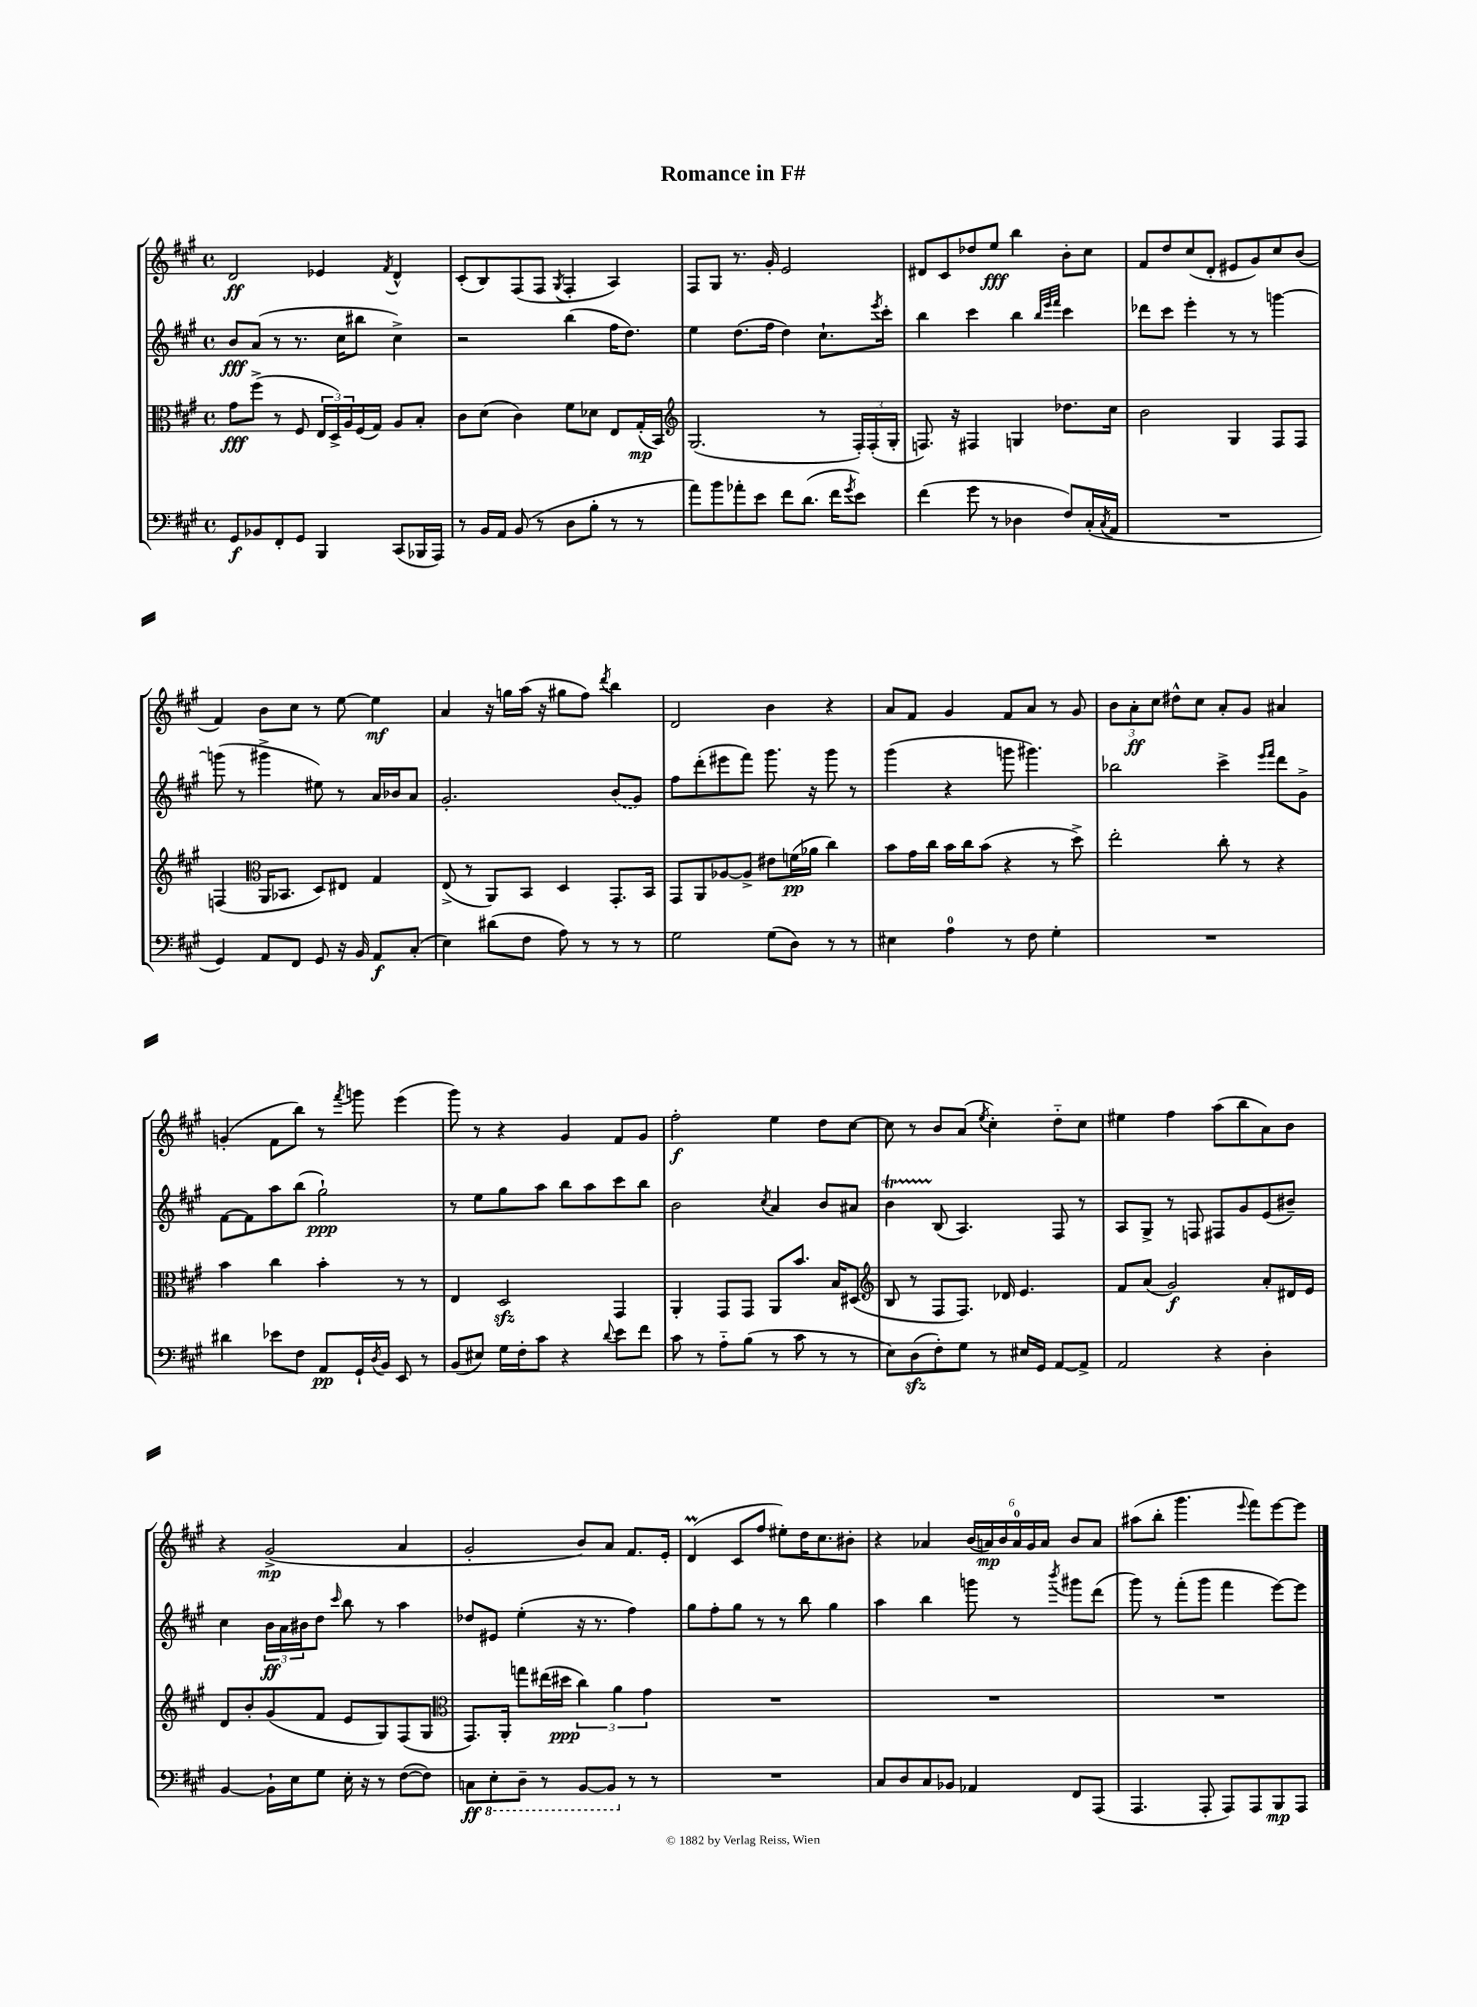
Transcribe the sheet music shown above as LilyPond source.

\header { title = "Romance in F#" }
<<
\new StaffGroup <<
\new Staff = "s0" {
    \clef treble \key a \major \defaultTimeSignature \time 4/4
    d'2\ff ees'4 \acciaccatura { fis'8 } d'4-^ |
    cis'8-.( b8) fis8( fis8 \acciaccatura { gis8 } fis4-. a4) |
    fis8 gis8 r8. gis'16-. e'2 |
    dis'8 cis'8 des''8 e''8\fff b''4 b'8-. cis''8 |
    fis'8 d''8 cis''8( d'8-. eis'8 gis'8) cis''8 b'8( |
    fis'4) b'8 cis''8 r8 e''8~ e''4\mf |
    a'4 r16 g''16 a''16( r16 gis''8 fis''8) \acciaccatura { d'''8 } b''4 |
    d'2 b'4 r4 |
    a'8 fis'8 gis'4 fis'8 a'8 r8 gis'8 |
    \tuplet 3/2 { b'8 a'8-.\ff cis''8 } dis''8-^ cis''8 a'8-. gis'8 ais'4 |
    g'4-.( fis'8 b''8) r8 \acciaccatura { fis'''8 } g'''8 e'''4( |
    gis'''8) r8 r4 gis'4 fis'8 gis'8 |
    fis''2-.\f e''4 d''8 cis''8~ |
    cis''8 r8 b'8 a'8( \acciaccatura { e''8 } cis''4-.) d''8-_ cis''8 |
    eis''4 fis''4 a''8( b''8 a'8) b'8 |
    r4 gis'2->\mp( a'4 |
    gis'2-. b'8) a'8 fis'8. e'16-. |
    d'4\prall( cis'8 fis''8 eis''8-.) d''16 cis''8. bis'8-. |
    r4 aes'4 \tuplet 6/4 { b'16( a'16\mp) b'16 a'16-0 gis'16 a'16 } b'8 a'8 |
    ais''8( b''8-. gis'''4. \appoggiatura { e'''8 } fis'''8) e'''8~ e'''8 \bar "|." |
}
\new Staff = "s1" {
    \clef treble \key a \major \defaultTimeSignature \time 4/4
    b'8\fff a'8( r8 r8. cis''16 bis''8 cis''4->) |
    r2 b''4( fis''16 d''8.) |
    e''4 d''8.( fis''16 d''4) cis''8.-! \acciaccatura { e'''8 } cis'''16-. |
    b''4 cis'''4 b''4 \grace { b''32 e'''32 fis'''32 } cis'''4 |
    des'''8 cis'''8 e'''4-. r8 r8 g'''4~ |
    g'''8( r8 gis'''4-> eis''8) r8 a'16 bes'16 a'8 |
    gis'2.-. \once \slurDashed b'8( gis'8) |
    fis''8 d'''8-.( eis'''8 fis'''8) gis'''8. r16 gis'''8 r8 |
    gis'''4( r4 g'''8 gis'''4.) |
    bes''2 cis'''4-> \grace { e'''16 fis'''16 } d'''8 gis'8-> |
    fis'8~ fis'8 a''8 b''8( gis''2-!\ppp) |
    r8 e''8 gis''8 a''8 b''8 a''8 cis'''8 b''8 |
    b'2 \acciaccatura { cis''8 } a'4 b'8 ais'8 |
    b'4\startTrillSpan b8\stopTrillSpan( a4.) fis8 r8 |
    a8 gis8-> r8 f8 fis8 gis'8 e'8( bis'8--) |
    cis''4 \tuplet 3/2 { b'16\ff a'16 bis'16 } d''8 \grace { cis'''16 } b''8 r8 a''4 |
    des''8 eis'8 e''4-.( r16 r8. fis''4) |
    gis''8 fis''8-. gis''8 r8 r8 b''8 gis''4 |
    a''4 b''4 g'''8 r8 \acciaccatura { b'''8 } gis'''8 d'''8( |
    gis'''8) r8 fis'''8-.( gis'''8 fis'''4 e'''8~) e'''8 \bar "|." |
}
\new Staff = "s2" {
    \clef alto \key a \major \defaultTimeSignature \time 4/4
    gis'8\fff fis''8->( r8 fis8 \tuplet 3/2 { e16 d16->) a16 } fis16( gis16) a8 b8-. |
    cis'8 d'8( cis'4) fis'8 des'8 e8 gis16-.\mp( b,16) |
    \clef treble gis2.( r8 \tuplet 3/2 { fis16-.) fis16-.( gis16-. } |
    f8.) r16 fis4 g4 des''8. cis''16 |
    b'2 gis4 fis8 fis8 |
    f4( \clef alto a,16 bes,8. d8) eis8 gis4 |
    e8->( r8 a,8) b,8 d4 gis,8.-. b,16 |
    gis,8 a,8 aes8~ aes8-> eis'8 f'16\pp( aes'16 cis''4) |
    b'8 gis'16 cis''16 b'16 cis''16 b'8( r4 r8 d''8->) |
    e''2-. cis''8-. r8 r4 |
    b'4 cis''4 b'4-. r8 r8 |
    e4 d2\sfz gis,4 |
    a,4-. gis,8 gis,8 a,8 b'8. b16 dis8( |
    \clef treble b8 r8 fis8 fis8.) des'16 e'4. |
    fis'8 a'8( gis'2\f) a'8-. dis'16 e'16 |
    d'8 b'8-. gis'8( fis'8 e'8 gis8) fis8( gis8 |
    \clef alto gis,8.) a,16-. g''8 eis''16( dis''16\ppp \tuplet 3/2 { cis''4) a'4 gis'4 } |
    R1 |
    R1 |
    R1 \bar "|." |
}
\new Staff = "s3" {
    \clef bass \key a \major \defaultTimeSignature \time 4/4
    gis,8\f bes,8 fis,8-. gis,8 b,,4 cis,8( bes,,16 a,,16) |
    r8 b,16 a,16 b,8( r8 d8 b8-. r8 r8 |
    a'8) b'8 aes'8-. e'8 fis'8 d'8.( fis'16 \acciaccatura { gis'8 } e'8) |
    fis'4( gis'8 r8 des4 fis8) cis16-.( \acciaccatura { cis8 } a,16 |
    R1 |
    gis,4) a,8 fis,8 gis,8 r16 b,16 a,8\f cis8-.( |
    e4) dis'8( fis8 a8) r8 r8 r8 |
    gis2 gis8( d8) r8 r8 |
    eis4 a4-0 r8 fis8 gis4-. |
    R1 |
    dis'4 ees'8 fis8 a,8\pp gis,16-! \acciaccatura { d8 } b,16 e,8 r8 |
    b,8( eis8) gis16 fis16-. cis'8 r4 \appoggiatura { d'8 } e'8 fis'8 |
    cis'8 r8 a8-_ b8( r8 cis'8 r8 r8 |
    e8) d8\sfz( fis8-.) gis8 r8 eis16 gis,16 a,8~ a,8-> |
    a,2 r4 d4-. |
    b,4~ b,16-! e16 gis8 e16-. r16 r8 fis8~( fis8) |
    c8\ff \ottava #-1 e,8-. d,8-- r8 b,,8~ b,,8 \ottava #0 r8 r8 |
    R1 |
    cis8 d8 cis8 bes,8 aes,4 fis,8 a,,8( |
    a,,4. a,,8-. a,,8) a,,8 b,,8\mp a,,8 \bar "|." |
}
>>
>>
\layout { \context { \Score \remove "Bar_number_engraver" } }
